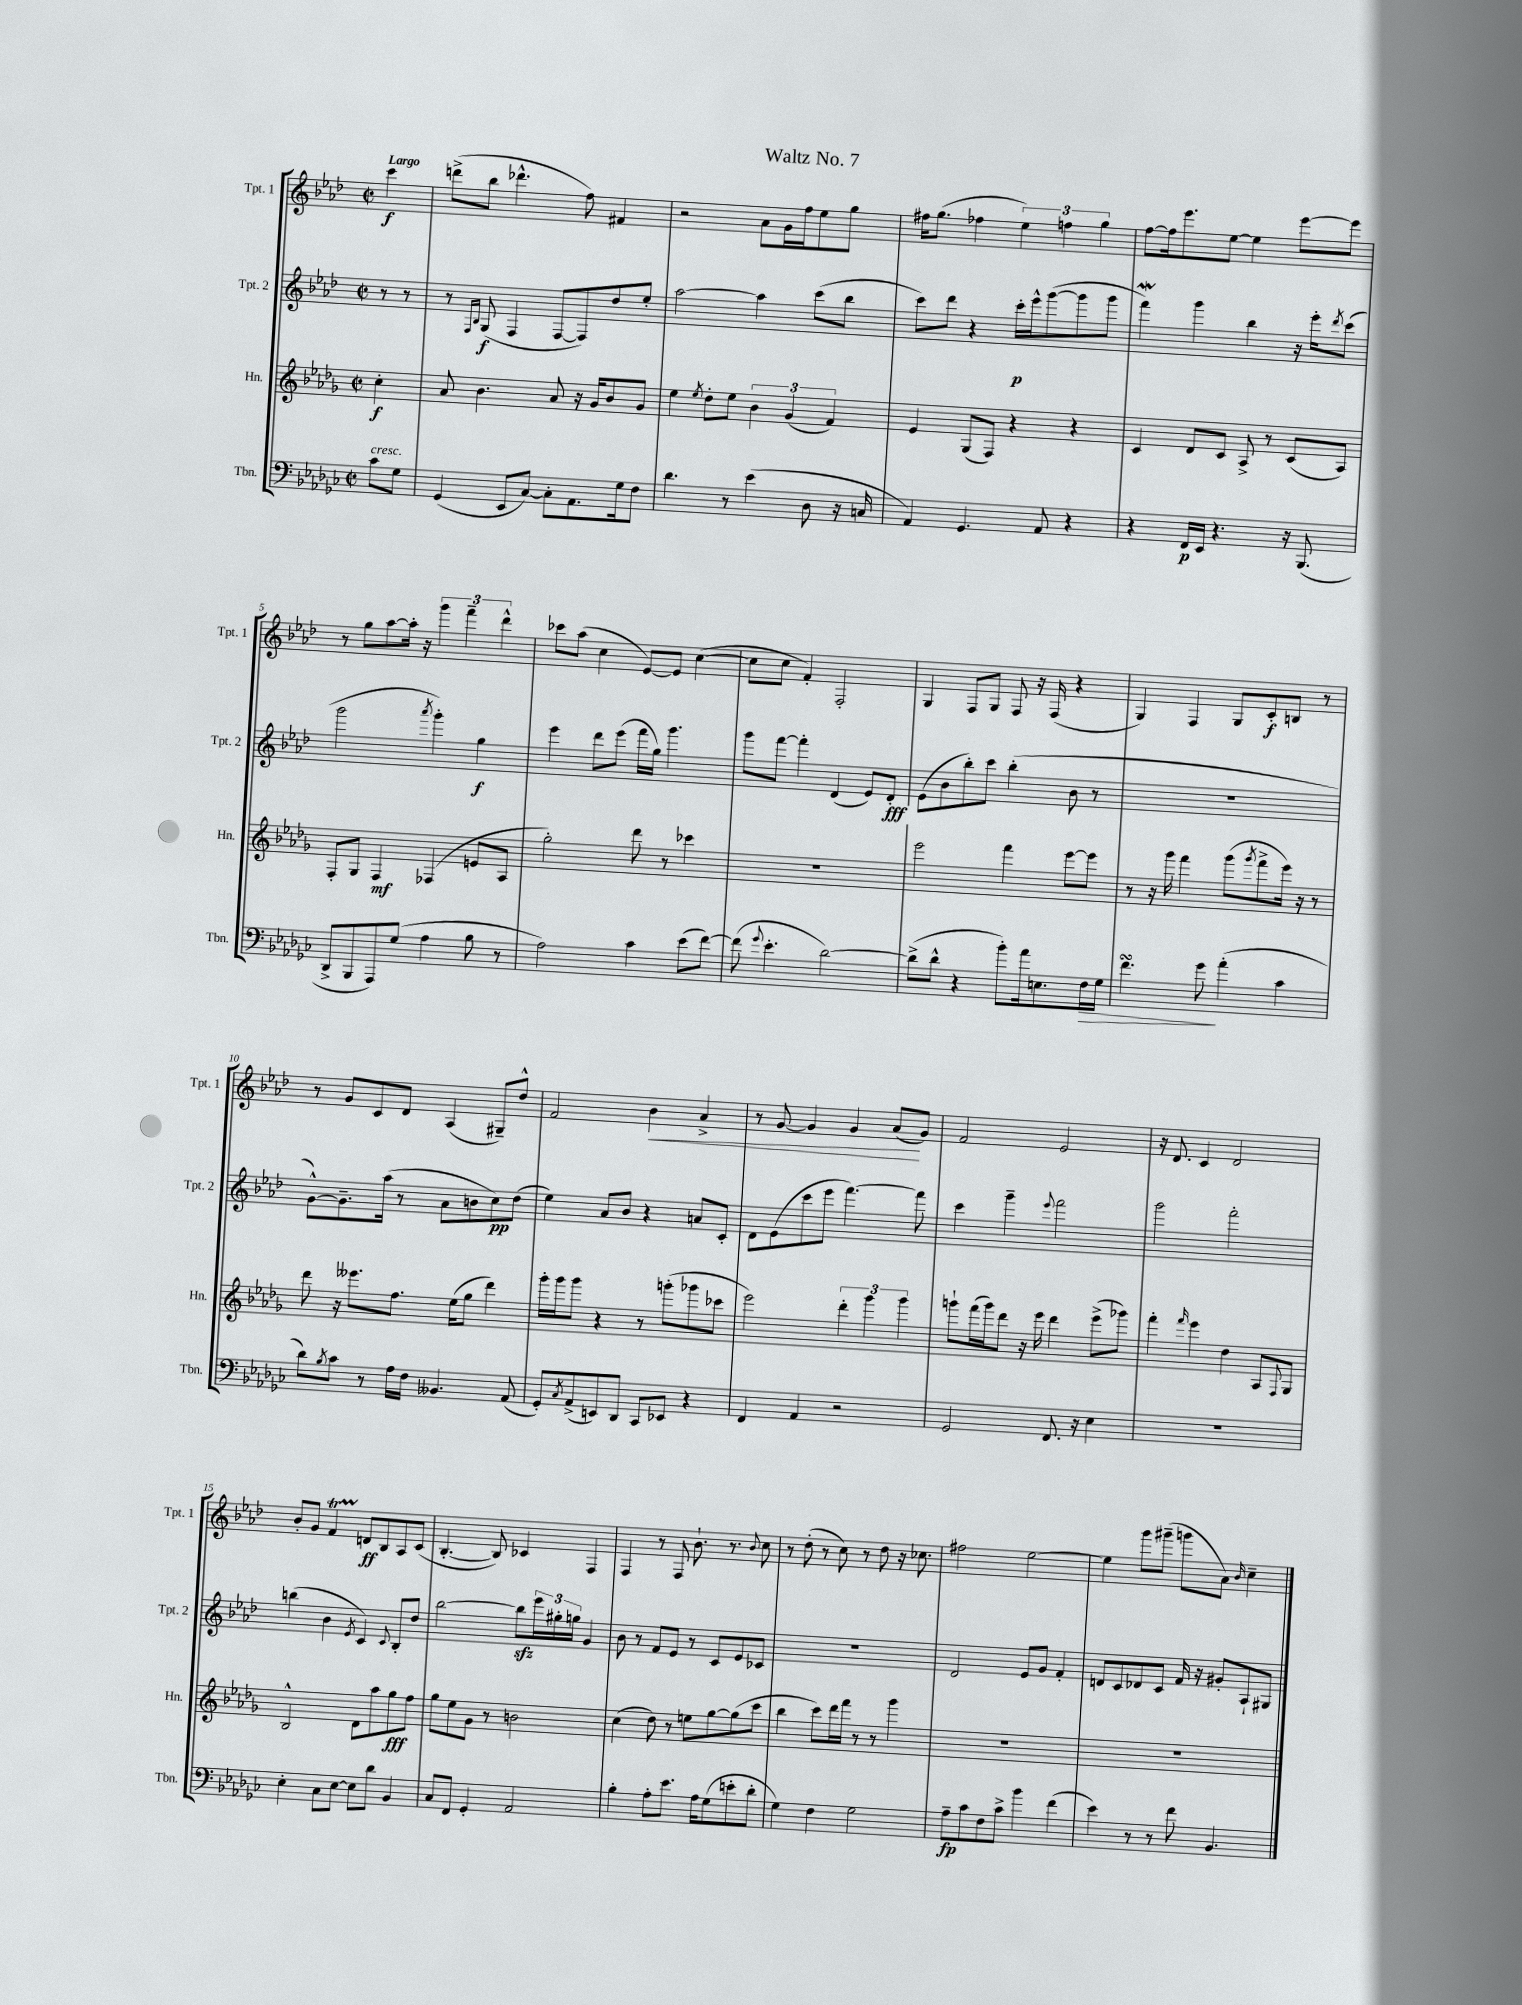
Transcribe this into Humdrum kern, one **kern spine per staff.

**kern	**kern	**kern	**kern
*staff4	*staff3	*staff2	*staff1
*clefF4	*clefG2	*clefG2	*clefG2
*k[b-e-a-d-g-c-]	*k[b-e-a-d-g-]	*k[b-e-a-d-]	*k[b-e-a-d-]
*M2/2	*M2/2	*M2/2	*M2/2
*met(c|)	*met(c|)	*met(c|)	*met(c|)
8c-\L	4cc'\	8r	4ccc\
8G-\J	.	8r	.
=	=	=	=
(4GG-/	8a-/	8r	(8ddd^\L
.	.	16qqF/LL	.
.	.	16qqB-/JJ	.
.	4.b-\	(8G/	8bb-\J
8EE-/L	.	4F/	4.ddd-^^\
[8C-/J)	.	.	.
8C-'\]L	8a-/	[8F/L	.
8.AA-\	16r	8F/])	8ff\)
.	16g-/LK	.	.
.	8b-/	8dd-/	4f#/
16G-\k	.	.	.
8F\J	8g-/J	8ee-'/J	.
=	=	=	=
4.d-\	4ee-\	[2aa-\	2r
.	8qee-/	.	.
.	8dd-'\L	.	.
8r	8ee-\J	.	.
(4e-\	6b-\	4aa-\]	8a-\L
.	.	.	16g\L
.	(6g-/	.	.
.	.	.	16ff\J
8D-\	.	(8ccc\L	8ee-\
.	6f/)	.	.
16r	.	8bb-\J	8gg\J
16C/	.	.	.
=	=	=	=
4AA-/)	4e-/	8ccc\L)	16ff#\LK
.	.	.	(8.gg\J
.	.	8ddd-\J	.
4.GG-/	(8G-/L	4r	4ff-\
.	8F/J)	.	.
.	4r	16ccc'\LL	6ee-\)
.	.	16eee-^^\J	.
8AA-/	.	([8ggg\	.
.	.	.	6ff\
4r	4r	8ggg\]	.
.	.	.	6gg\
.	.	8ggg\J	.
=	=	=	=
4r	4c/	4fff\)	[8ff\L
.	.	.	16ff\]k
.	.	.	8.eee-\
16FF/LL	8d-/L	4ggg\	.
16EE-/JJ	.	.	.
4.r	8c/J	.	[8ee-\J
.	8A-^/	4bb-\	4ee-\]
.	8r	.	.
16r	(8c/L	16r	[8eee-\L
(8.BBB-/	.	16eee-'\LK	.
.	.	8qddd-/	.
.	8A-/J)	(8ccc\J	8eee-\]J
=	=	=	=
8DD-^/L	8F'/L	2ggg\	8r
8BBB-/	8G-/J	.	8gg\L
8AAA-/)	4F/	.	[8aa-\
(8G-/J	.	.	16aa-'\]Jk
.	.	.	16r
.	.	8qaaa-/	.
4A-\	(4F-/	4ggg'\)	6ggg\
.	.	.	6fff~\
8B-\	8e/L	4gg\	.
.	.	.	6ddd-^^\
8r	8A-/J	.	.
=	=	=	=
2A-\)	2gg-'\)	4eee-\	8ccc-\L
.	.	.	(8aa-\J
.	.	8ddd-\L	4cc\
.	.	(8eee-\J	.
4c-\	8ddd-\	16fff\LL	[8e-/L)
.	.	16gg\JJ)	.
.	8r	4.ggg\	8e-/]J
(8e-\L	4ccc-\	.	([4cc\
[8f\J)	.	.	.
=	=	=	=
(8f\]	1r	8ggg\L	8cc\]L
8qqg-/	.	.	.
4.e-'\	.	[8fff\J	8cc\J
.	.	4fff'\]	4f'/)
[2d-\)	.	(4d-/	2F'/
.	.	8e-/L)	.
.	.	8d-'/J	.
=	=	=	=
(8d-^\]L	2eee-\	(8e-\L	4G/
8d-^^\J	.	8b-\	.
4r	.	8bb-'\)	8F/L
.	.	8ccc\J	8G/J
8b-'\L)	4fff\	(4bb-'\	8F/
16a-\k	.	.	16r
8.E\	.	.	(16F/
.	[8eee-\L	8b-\	4r
16F\L	8eee-\]J	8r	.
16G-\JJ	.	.	.
=	=	=	=
4.f\	8r	1r	4G/)
.	16r	.	.
.	16ggg-\	.	.
.	4fff\	.	4F/
8g-\	.	.	.
(4a-'\	(8ggg-\L	.	8G/L
.	8qggg-/	.	.
.	8fff^\	.	8c'/
4c-\	16eee-\Jk)	.	8B/J
.	16r	.	.
.	8r	.	8r
=	=	=	=
8d-\L)	8ddd-\	[8g^^\L)	8r
8qB-/	.	.	.
8c-\J	16r	8.g~\]	8g/L
.	8.eee--\L	.	.
8r	.	.	8c/
.	.	(16aa-\Jk	.
16A-\LL	8.ff\J	8r	8d-/J
16F\JJ	.	.	.
4.BB--/	.	8a-\L	(4A-/
.	(16ee-\LK	.	.
.	8gg-\J	8b\	.
.	4ddd-\)	8cc\)	8G#~/L)
(8AA-/	.	(8dd-\J	8dd-^^/J
=	=	=	=
8GG-'/L)	16ggg-'\LL	4ee-\)	2f/
.	16ggg-\J	.	.
8qC-/	.	.	.
(8AA-^/	8ggg-\J	.	.
8EE/)	4r	8a-/L	.
8DD-/J	.	8b-/J	.
8CC-/L	8r	4r	4b-\
8EE-/J	(8ggg'\L	.	.
4r	8ggg-\	8a/L	4a-^/
.	8ccc-\J	8c'/J	.
=	=	=	=
4FF/	2eee-\)	8d-\L	8r
.	.	(8e-\	[8g/
4AA-/	.	8ccc\	4g/]
.	.	8eee-\J	.
2r	6ddd-'\	[4.fff\)	4g/
.	6ggg-\	.	.
.	.	.	(8a-/L
.	6ggg-\	.	.
.	.	8fff\]	8g/J)
=	=	=	=
2GG-/	8ggg`\L	4ccc\	2f/
.	(16fff\L	.	.
.	16ggg\J)	.	.
.	8ddd-\J	4ggg~\	.
.	16r	.	.
.	16eee-\	.	.
.	.	8qqeee-/	.
8.FF/	4ddd-\	2fff\	2e-/
16r	.	.	.
4E-\	(8eee-^\L	.	.
.	8ggg-\J)	.	.
=	=	=	=
1r	4fff'\	2ggg\	16r
.	.	.	8.d-/
.	16qqfff/	.	.
.	4eee-\	.	4c/
.	4dd-\	2fff'\	2d-/
.	8A-/L	.	.
.	8qqF/	.	.
.	8G-/J	.	.
=	=	=	=
4E-'\	2B-^^/	(4bb\	8b-'/L
.	.	.	8g/J
8C-\L	.	4b-\	4f/
[8E-\J	.	.	.
.	.	8qe-/	.
8E-\]L	8d-\L	4c/)	8d/L
8d-\J	8aa-\	.	8B-/
.	.	8qqc/	.
4BB-/	8gg-\	8B-'/L	8A-/
.	8ff\J	8dd-/J	(8c/J
=	=	=	=
8C-/L	8gg-\L	[2bb-\	[4.B-'/
8FF/J	8ee-\	.	.
4GG-'/	8g-\J	.	.
.	8r	.	8B-/])
2AA-/	2b\	8bb-\]L	4c-/
.	.	24eee-\L	.
.	.	24gg#'\	.
.	.	24gg\JJ	.
.	.	4g/	4F/
=	=	=	=
4B-'\	(4cc\	8b-\	4F/
.	.	8r	.
8A-'\L	8dd-\)	8f/L	8r
8.e-\J	8r	8e-/J	8F/
.	8ee\L	8r	8.b-`\
16A-\LK	.	.	.
(8G-\	[8gg-\	8c/L	.
.	.	.	8.r
8e'\	(8gg-\]	8e-/	.
.	.	.	8qqb-/
8d-'\J	8ccc\J	8c-/J	8cc\
=	=	=	=
4G-\)	4bb-\	1r	8r
.	.	.	(8dd-'\
4F\	8ccc\L)	.	8r
.	16ddd-\L	.	8cc\)
.	16fff\JJ	.	.
2G-\	8r	.	8r
.	8r	.	8dd-\
.	4ggg-\	.	16r
.	.	.	8.cc-\
=	=	=	=
8A-~\L	1r	2d-/	2ff#\
8c-\	.	.	.
8F\	.	.	.
8c-^\J	.	.	.
4b-\	.	8e-/L	[2ee-\
.	.	8g/J	.
(4f\	.	4f'/	.
=	=	=	=
4e-\)	1r	8d/L	4ee-\]
.	.	8c/	.
8r	.	8d-/	8ggg\L
8r	.	8c/J	(8ggg#~\J
8f\	.	16f/	8ggg\L
.	.	16r	.
4.BB-/	.	8g#'/L	8a-\J)
.	.	.	16qqb-/
.	.	8A-`/	4cc~\
.	.	8G#/J	.
==	==	==	==
*-	*-	*-	*-
